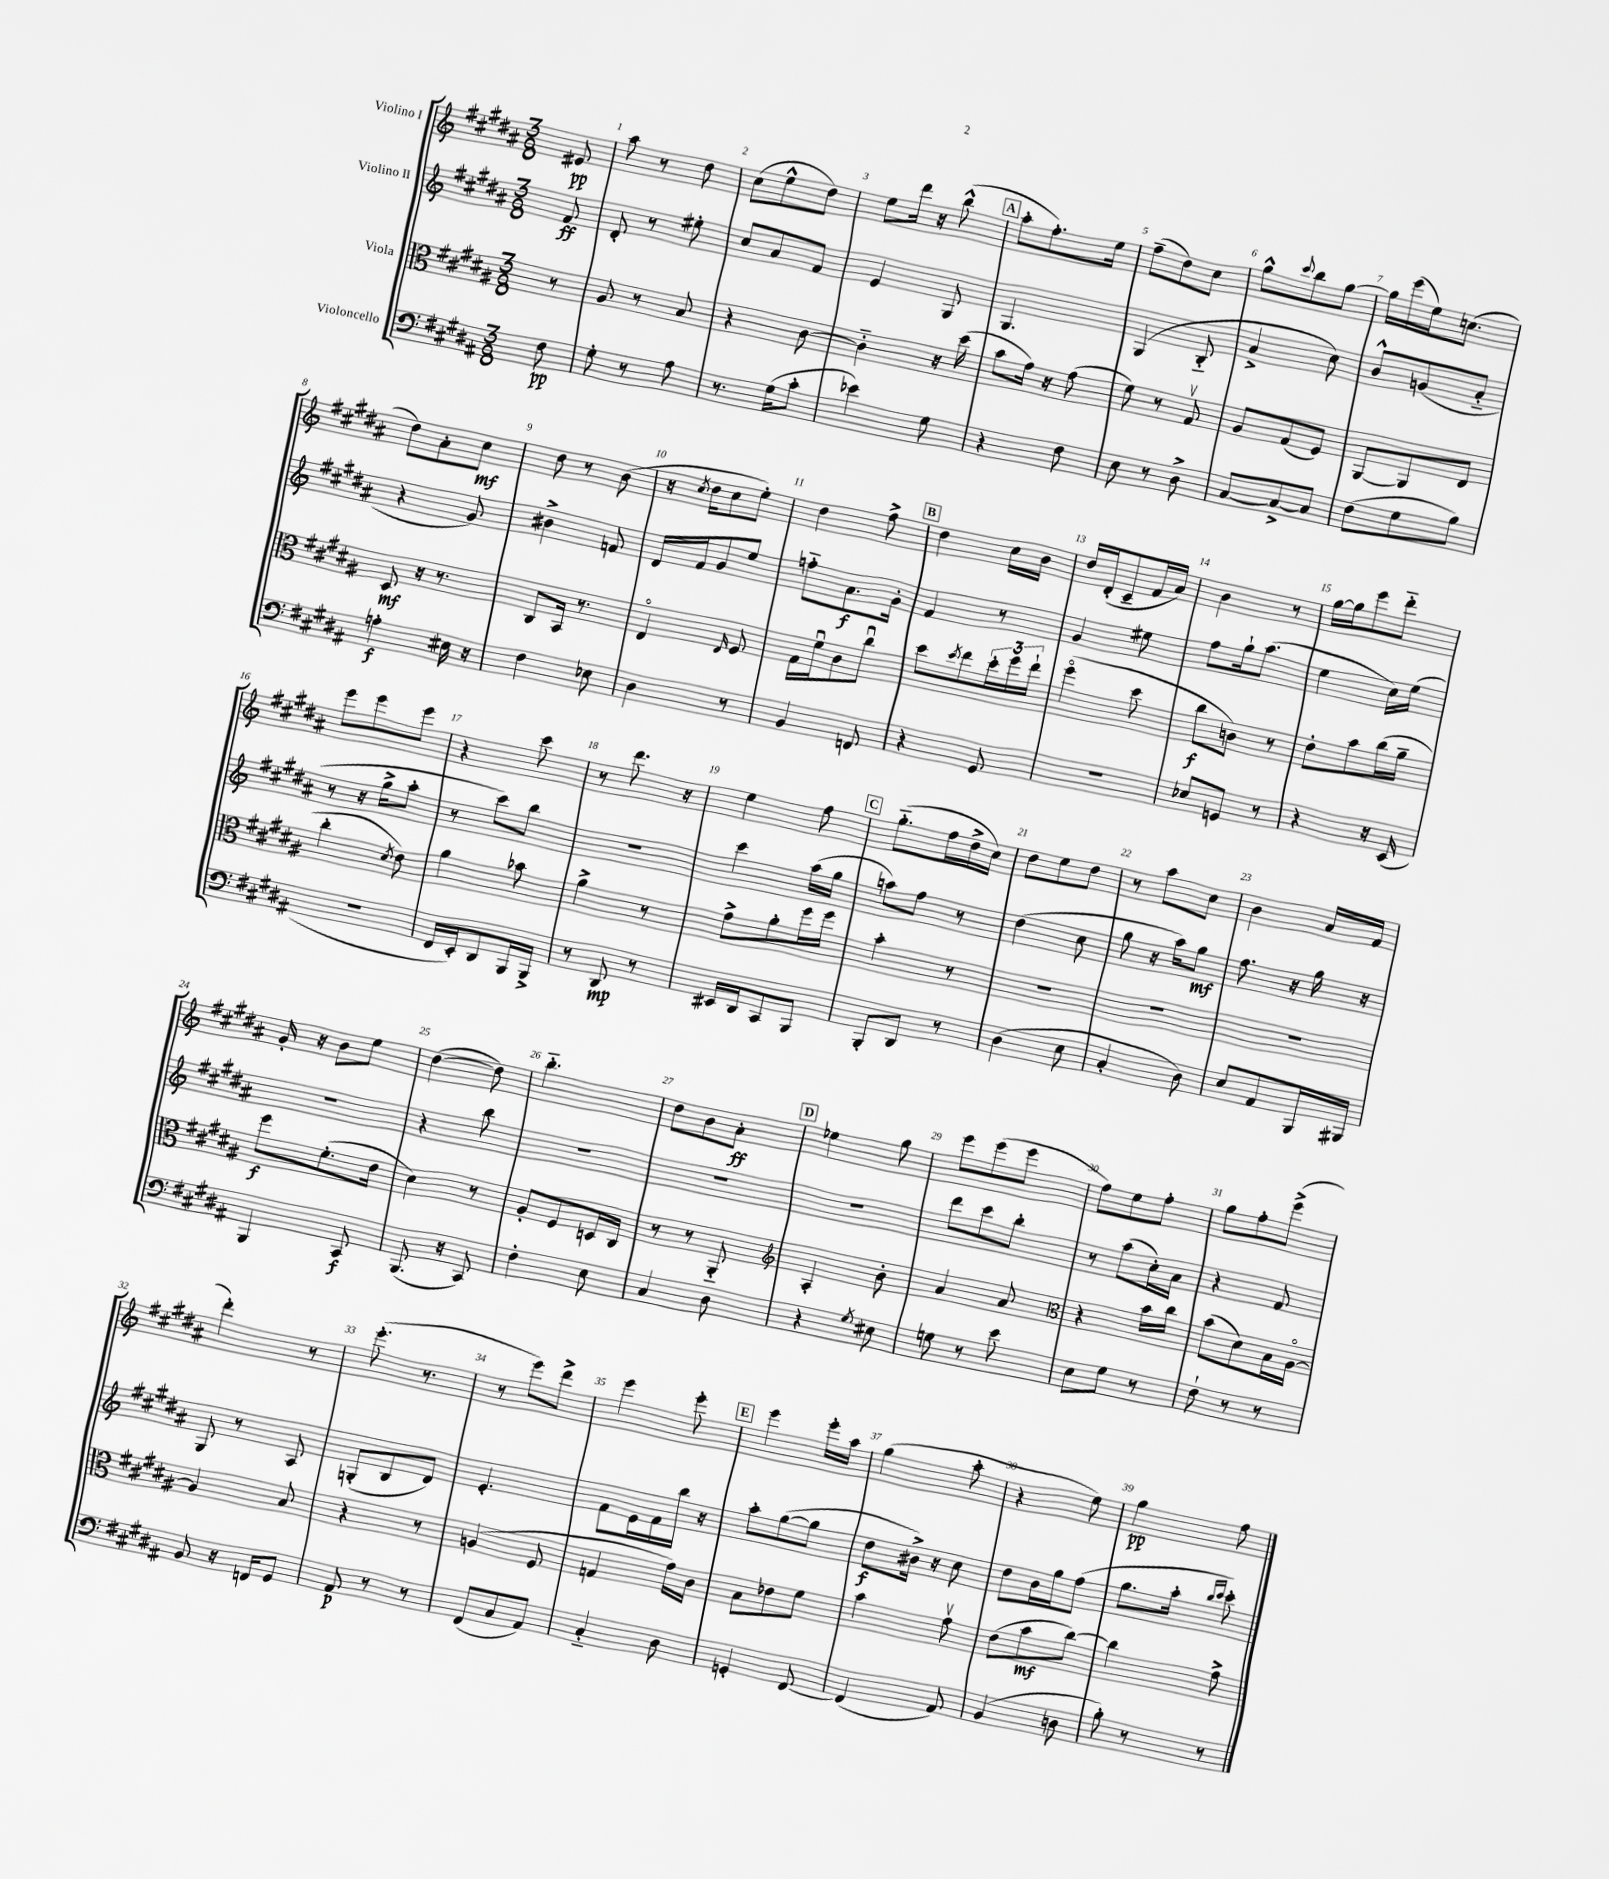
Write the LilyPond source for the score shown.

<<
\new StaffGroup <<
\new Staff = "s0" \with { instrumentName = "Violino I" } {
    \clef treble \key b \major \numericTimeSignature \time 3/8 \partial 8
    eis'8\pp |
    ais''8 r8 dis''8 |
    cis''8( e''8-^ dis''8) |
    e''8 dis'''16 r16 b''8-^( |
    \mark \markup { \box "A" } ais''8-. fis''8.-.) e''16 |
    fis''8--( dis''8) cis''8 |
    gis''8-^ \appoggiatura { cis'''8 } b''8 gis''8~ |
    gis''16 e'''16( e''16) c''8.( |
    dis''8) ais'8-. cis''8\mf |
    dis''8 r8 b'8( |
    r16 \acciaccatura { cis''8 } dis''16 cis''8 e''8-.) |
    dis''4 fis''8-> |
    \mark \markup { \box "B" } dis''4 cis''16 b'16 |
    dis''16 dis'16-.( cis'8-- fis'16 ais'16) |
    b'4 r8 |
    gis''16~ gis''16 e'''8 dis'''8-_ |
    e'''8 e'''8 e'''8 |
    r4 cis'''8 |
    r8 dis'''8. r16 |
    e''4 fis''8 |
    \mark \markup { \box "C" } gis''8.-_( fis''16 dis''16-> cis''16) |
    dis''8 e''8 dis''8 |
    r8 ais''8 cis''8 |
    b'4 ais'16 fis'16 |
    gis'16-. r16 b'8 e''8 |
    dis''4~( dis''8) |
    b''4.-_ |
    dis''8 b'8 ais'8-.\ff |
    \mark \markup { \box "D" } ees''4 gis''8 |
    e'''8 e'''8( e'''8 |
    fis''8) e''8 fis''8-. |
    gis''8 fis''8-. e'''8->( |
    dis'''4-.) r8 |
    e'''8.-.( r8. |
    r8 e'''8) dis'''8-> |
    e'''4 e'''8-. |
    \mark \markup { \box "E" } e'''4 e'''16-. ais''16 |
    gis''4( ais''8-. |
    r4 e''8) |
    gis''4\pp fis''8 \bar "|." |
}
\new Staff = "s1" \with { instrumentName = "Violino II" } {
    \clef treble \key b \major \numericTimeSignature \time 3/8 \partial 8
    fis'8\ff |
    dis'8-. r8 eis''8-. |
    cis''8 ais'8 fis'8 |
    e'4 gis8 |
    \mark \markup { \box "A" } gis4. |
    gis4( b8-_ |
    ais'4-> cis''8) |
    b'8-^ g'8( ais'8-_ |
    r4 gis'8) |
    bis'4-> f'8 |
    dis'16 fis'16 gis'8 e''8 |
    f''8-_ ais'8.\f gis'16-. |
    \mark \markup { \box "B" } fis'4 r8 |
    gis'4 eis''8 |
    fis''8 gis''16-! ais''8.( |
    e''4 cis''16) e''16( |
    r8 r16 gis''16-> ais''8-. |
    r8 cis'''8) b''8 |
    R4. |
    cis'''4 ais''16( gis''16 |
    \mark \markup { \box "C" } a''8) fis''8 r8 |
    dis''4( cis''8 |
    gis''8 r16 ais''16) gis''8\mf |
    fis''8. r16 gis''16 r16 |
    R4. |
    r4 b''8 |
    R4. |
    R4. |
    \mark \markup { \box "D" } R4. |
    dis'''8 cis'''8 b''8-. |
    r8 ais''8( cis''16-.) ais'16 |
    r4 fis'8 |
    gis8 r8 ais8 |
    g8-.( b8 dis'8) |
    e'4.-. |
    fis'8 e'16 fis'16 b''16 r16 |
    \mark \markup { \box "E" } ais''8-. gis''8~( gis''8 |
    dis''8\f bis'16->) r16 cis''8 |
    dis''8 b'16 gis''16 fis''8( |
    gis''8. ais''16-. \grace { b''16 cis'''16 } cis'''8-.) \bar "|." |
}
\new Staff = "s2" \with { instrumentName = "Viola" } {
    \clef alto \key b \major \numericTimeSignature \time 3/8 \partial 8
    r8 |
    ais8 r8 b8 |
    r4 cis'8~ |
    cis'4-_ r16 dis''16( |
    \mark \markup { \box "A" } b'8 gis'16) r16 gis'8( |
    fis'8) r8 gis8\upbow |
    ais8 gis8( fis8) |
    ais,8~ ais,8 e8 |
    dis8\mf r16 r8. |
    cis8 b,16 r8. |
    e4\flageolet \grace { e16 } fis8 |
    gis16 fis'16\downbow cis'8 cis''8\downbow |
    \mark \markup { \box "B" } dis''8 \acciaccatura { dis''8 } e''8 \tuplet 3/2 { dis''16-. fis''16 e''16-! } |
    fis''4\flageolet( dis''8 |
    cis''8\f c'8) r8 |
    e'8-. b'8 cis''16( ais'16-- |
    cis''4-. \acciaccatura { dis'8 } e'8) |
    ais'4 bes'8 |
    ais'4-> r8 |
    gis'8-> ais'8-. fis''16 fis''16 |
    \mark \markup { \box "C" } b'4-. r8 |
    R4. |
    R4. |
    R4. |
    fis''8\f fis'8.-.( e'16 |
    dis'4) r8 |
    ais8-. fis8 d16 cis16 |
    r8 r8 ais,8-_ |
    \mark \markup { \box "D" } \clef treble ais4-. b'8-. |
    ais'4 ais'8 |
    \clef alto r4 b'16 cis''16 |
    b'8( dis'8) b16 ais16~\flageolet |
    ais4 b8 |
    r4 r8 |
    a4( fis8 |
    g4 gis'16) cis'16 |
    \mark \markup { \box "E" } b8 ees'8 fis'8 |
    b'4 gis'8\upbow |
    e'8( b'8\mf cis''8~) |
    cis''4 gis'8-> \bar "|." |
}
\new Staff = "s3" \with { instrumentName = "Violoncello" } {
    \clef bass \key b \major \numericTimeSignature \time 3/8 \partial 8
    fis8\pp |
    gis8-. r8 ais8 |
    r8. gis16( cis'8-. |
    ees'4) gis8 |
    \mark \markup { \box "A" } r4 fis8 |
    e8 r8 dis8-> |
    cis8~ cis8~-> cis8 |
    fis8( gis8 b8) |
    a4-.\f eis16 r16 |
    fis4 ees8 |
    dis4 r8 |
    b,4 f,8 |
    \mark \markup { \box "B" } r4 gis,8 |
    R4. |
    ees8 g,8 r8 |
    r4 r16 e,16( |
    R4. |
    fis,16 e,16-.) dis,8 b,,16 b,,16-> |
    r8 dis,8\mp r8 |
    eis,16 dis,16 cis,8 b,,8 |
    \mark \markup { \box "C" } b,,8-. dis,8 r8 |
    dis4( e8 |
    cis4-. dis8) |
    e8 ais,8 b,,16 bis,,16 |
    b,,4 cis,8\f |
    b,,8.( r16 cis,8) |
    fis4-. e8 |
    cis4 dis8 |
    \mark \markup { \box "D" } r4 \acciaccatura { gis8 } eis8 |
    g8 r8 e'8 |
    e8 gis8 r8 |
    fis8-! r8 r8 |
    b,8 r16 f,16 gis,8 |
    ais,8\p r8 r8 |
    fis,8( cis8 ais,8) |
    cis4-_ dis8 |
    \mark \markup { \box "E" } g,4-. fis,8~ |
    fis,4( ais,8) |
    b,4( d8 |
    b8-.) r8 r8 \bar "|." |
}
>>
>>
\layout { \context { \Score \override BarNumber.break-visibility = ##(#f #t #t) barNumberVisibility = #all-bar-numbers-visible } }
